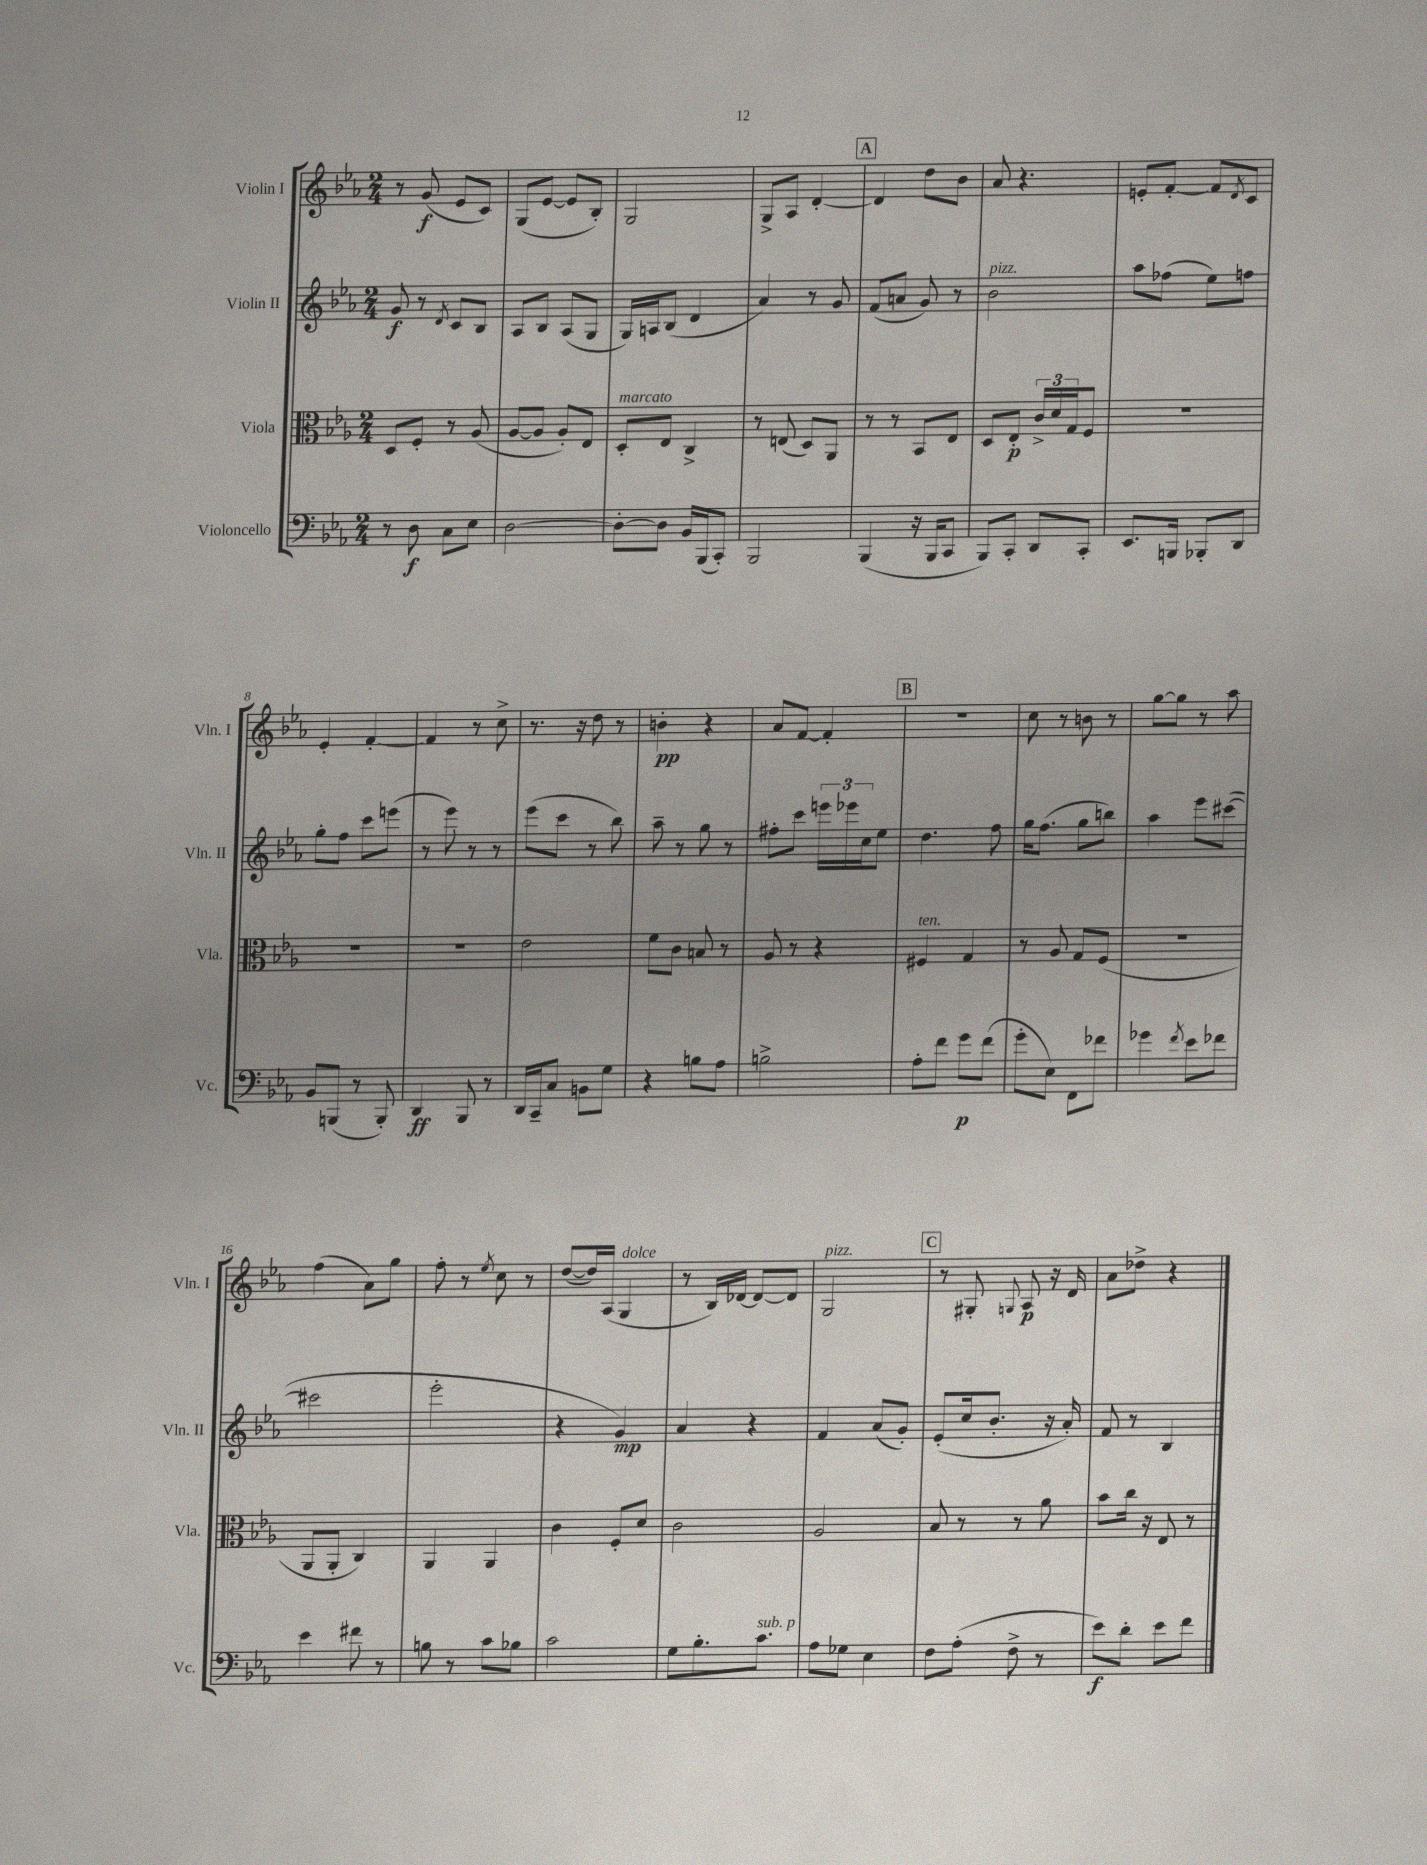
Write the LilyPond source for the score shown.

<<
\new StaffGroup <<
\new Staff = "s0" \with { instrumentName = "Violin I" shortInstrumentName = "Vln. I" } {
    \clef treble \key ees \major \numericTimeSignature \time 2/4
    r8 g'8\f( ees'8 c'8) |
    g8( ees'8~ ees'8 bes8-.) |
    g2 |
    g8-> aes8 d'4~-. |
    \mark \markup { \box "A" } d'4 d''8 bes'8 |
    aes'8 r4. |
    e'8-. f'8~-. f'8 \acciaccatura { d'8 } c'8 |
    ees'4-. f'4~-. |
    f'4 r8 c''8-> |
    r8. r16 d''8 r8 |
    b'4-.\pp r4 |
    aes'8 f'8~ f'4-. |
    \mark \markup { \box "B" } r2 |
    c''8 r8 b'8 r8 |
    g''8~ g''8 r8 aes''8 |
    f''4( aes'8) g''8 |
    f''8-. r8 \acciaccatura { ees''8 } c''8 r8 |
    d''8~( d''16) aes16( g4^\markup { \italic "dolce" } |
    r8 bes16) des'16~ des'8~ des'8 |
    g2^\markup { \italic "pizz." } |
    \mark \markup { \box "C" } r8 gis8-. \appoggiatura { g8 } aes8\p r16 d'16 |
    aes'8 des''8-> r4 \bar "|." |
}
\new Staff = "s1" \with { instrumentName = "Violin II" shortInstrumentName = "Vln. II" } {
    \clef treble \key ees \major \numericTimeSignature \time 2/4
    g'8\f r8 \acciaccatura { d'8 } c'8 bes8 |
    aes8 bes8 aes8( g8 |
    g16) a16 bes8( d'4 |
    aes'4) r8 g'8 |
    \mark \markup { \box "A" } f'8( a'8 g'8) r8 |
    bes'2^\markup { \italic "pizz." } |
    aes''8 fes''8( ees''8) f''8 |
    g''8-. f''8 c'''8 e'''8( |
    r8 ees'''8) r8 r8 |
    ees'''8( c'''8 r8 bes''8) |
    aes''8-- r8 g''8 r8 |
    fis''8-. c'''8 \tuplet 3/2 { e'''16 ees'''16 c''16 } ees''8 |
    \mark \markup { \box "B" } d''4. f''8 |
    g''16 f''8.( g''8 b''8) |
    aes''4 ees'''8 cis'''8~( |
    cis'''2 |
    ees'''2-. |
    r4 g'4\mp) |
    aes'4 r4 |
    f'4 aes'8( g'8-.) |
    \mark \markup { \box "C" } ees'8-.( c''16 bes'8.-. r16 aes'16-.) |
    f'8 r8 bes4 \bar "|." |
}
\new Staff = "s2" \with { instrumentName = "Viola" shortInstrumentName = "Vla." } {
    \clef alto \key ees \major \numericTimeSignature \time 2/4
    d8 f8-. r8 aes8( |
    aes8~ aes8 aes8-.) ees8 |
    d8-.^\markup { \italic "marcato" } ees8 c4-> |
    r8 e8( d8) aes,8 |
    \mark \markup { \box "A" } r8 r8 bes,8 ees8 |
    d8 ees8-.\p \tuplet 3/2 { c'16-> d'16 g16 } f8 |
    R2 |
    R2 |
    R2 |
    ees'2 |
    f'8 c'8 b8 r8 |
    aes8 r8 r4 |
    \mark \markup { \box "B" } fis4^\markup { \italic "ten." } g4 |
    r8 aes8 g8 f8( |
    R2 |
    aes,8 aes,8-. c4) |
    aes,4 aes,4 |
    c'4 f8-. d'8 |
    c'2 |
    aes2 |
    \mark \markup { \box "C" } bes8 r8 r8 aes'8 |
    bes'8 c''16 r16 ees8 r8 \bar "|." |
}
\new Staff = "s3" \with { instrumentName = "Violoncello" shortInstrumentName = "Vc." } {
    \clef bass \key ees \major \numericTimeSignature \time 2/4
    r8 d8\f c8 ees8 |
    d2~ |
    d8~-. d8 bes,16 bes,,16( c,8-.) |
    bes,,2 |
    \mark \markup { \box "A" } bes,,4( r16 bes,,16 c,8 |
    bes,,8) c,8-. d,8 c,8-. |
    ees,8. b,,16 bes,,8-. d,8 |
    bes,8 b,,8( r8 b,,8-.) |
    d,4\ff bes,,8 r8 |
    d,16 c,16-- c8 b,8 g8 |
    r4 b8 aes8 |
    b2-> |
    \mark \markup { \box "B" } aes8-. f'8 g'8\p f'8( |
    g'8-. ees8) f,8 fes'8 |
    ges'4 \acciaccatura { f'8 } ees'8 fes'8 |
    ees'4 fis'8 r8 |
    b8 r8 c'8 bes8 |
    c'2 |
    g8 bes8.-. c'8.^\markup { \italic "sub. p" } |
    aes8 ges8 ees4 |
    \mark \markup { \box "C" } f8 aes8-.( f8-> r8 |
    ees'8\f) d'8-. ees'8 f'8 \bar "|." |
}
>>
>>
